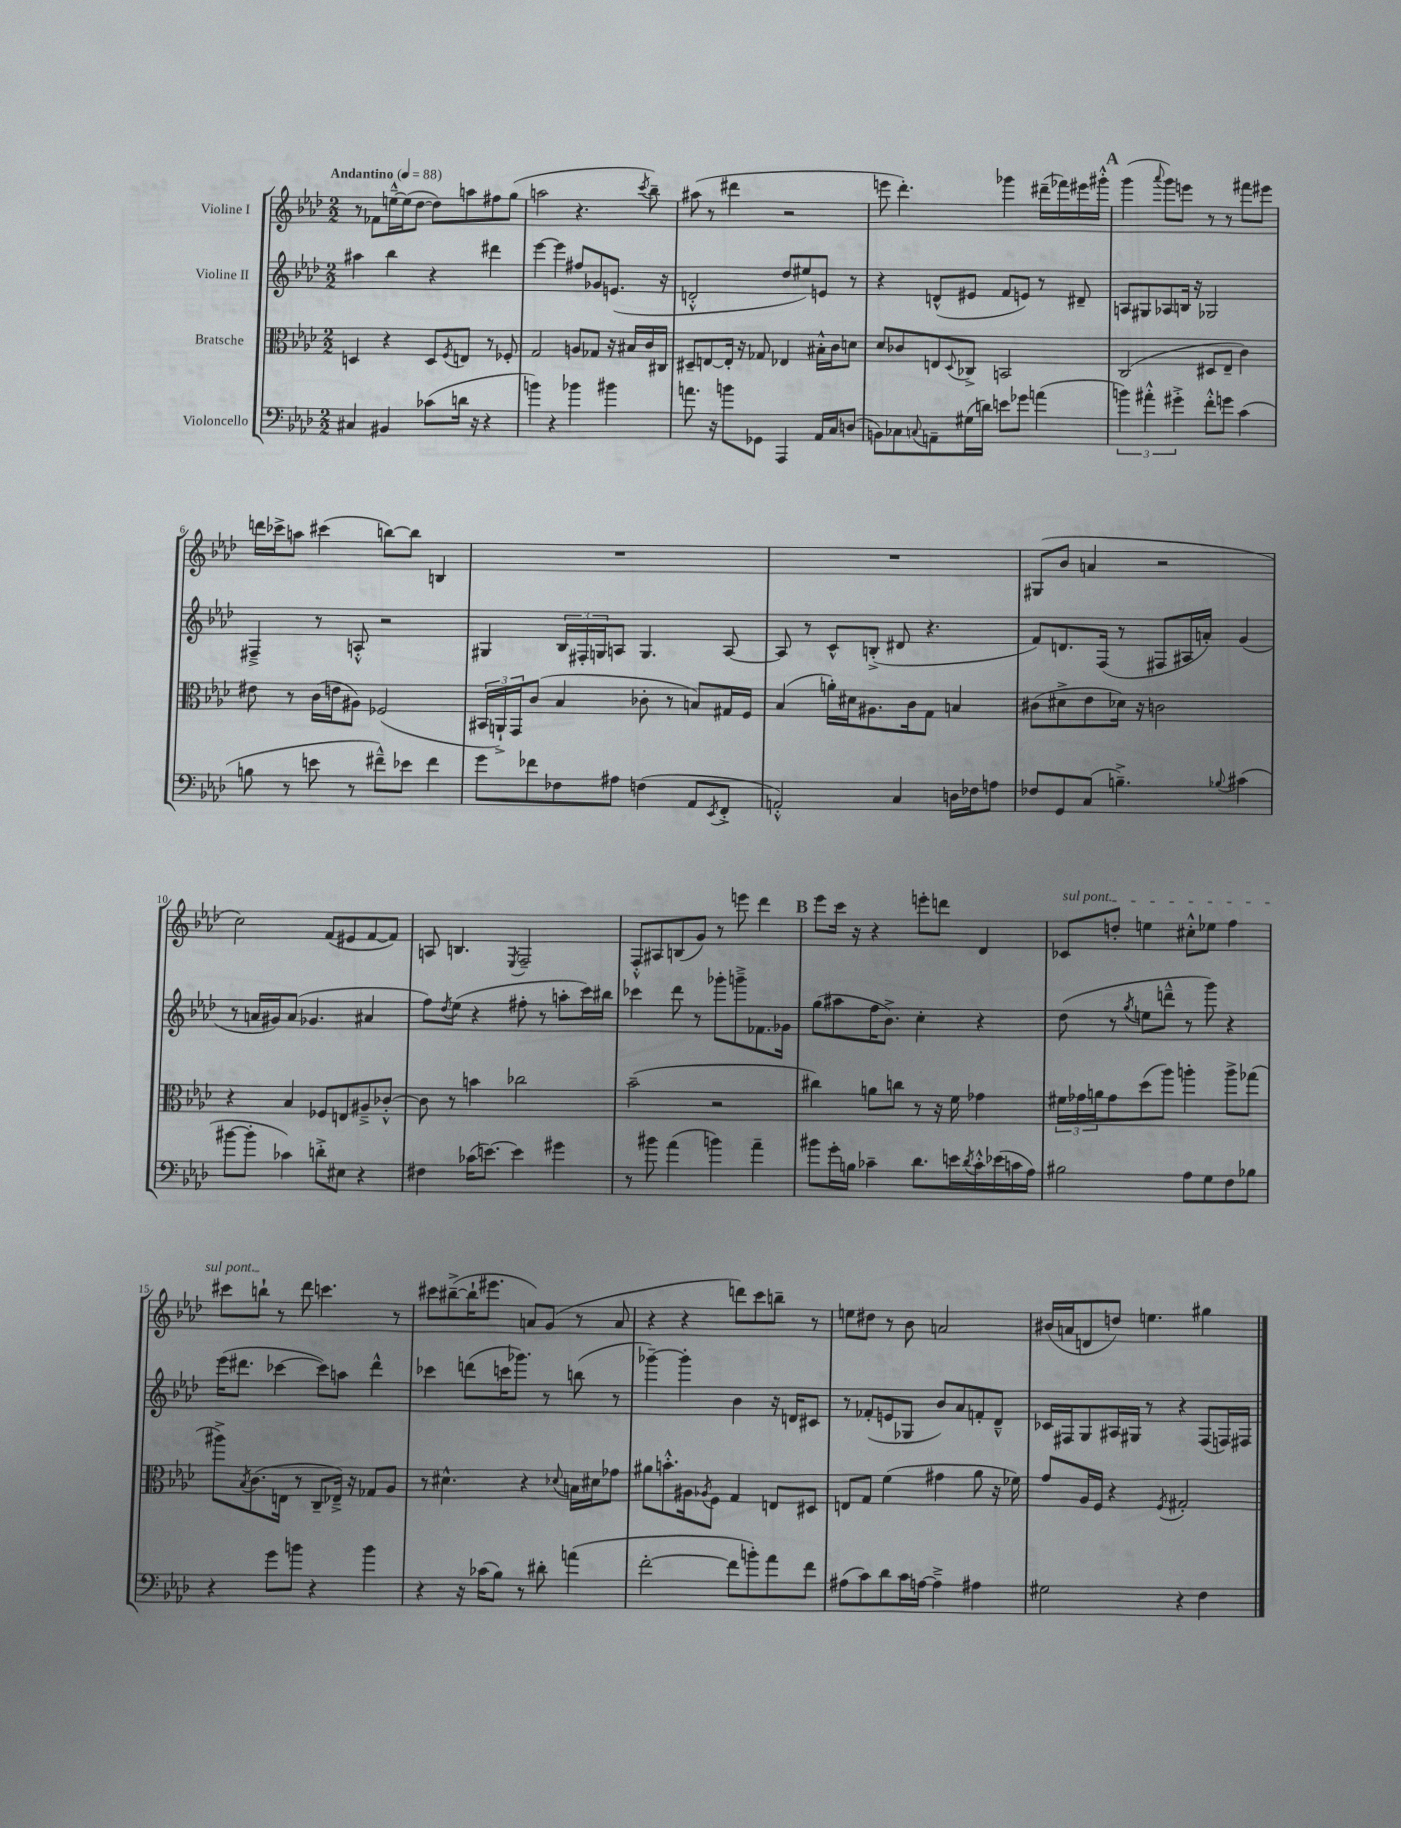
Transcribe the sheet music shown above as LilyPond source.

<<
\new StaffGroup <<
\new Staff = "s0" \with { instrumentName = "Violine I" } {
    \clef treble \key aes \major \numericTimeSignature \time 2/2 \tempo "Andantino" 4 = 88
    r8 fes'8 e''16~---^ e''16( des''8~ des''8) a''8 fis''8 g''8( |
    a''2 r4. \acciaccatura { c'''8 } bes''8--) |
    ais''8( r8 dis'''4 r2 |
    e'''8 des'''4.-.) ges'''4 dis'''16--( fes'''16) eis'''16 gis'''16-.-^ |
    \mark \markup { \bold "A" } g'''4( \appoggiatura { aes'''8 } g'''8) e'''8 r8 r8 fis'''8 eis'''8 |
    d'''16 ces'''16-> a''8 cis'''4( b''8~) b''8 b4 |
    R1 |
    R1 |
    gis8( bes'8 a'4 r2 |
    c''2) f'8( eis'8 f'8~ f'8) |
    a8 b4. \acciaccatura { ees8 } f2-- |
    f8-.-^ ais8 b8( g'8) r8 e'''8 des'''4 |
    \mark \markup { \bold "B" } ees'''8 c'''16 r16 r4 e'''8-. d'''8 des'4 |
    \once \override TextSpanner.bound-details.left.text = \markup { \italic "sul pont." } ces'8\startTextSpan d''8-. e''4 cis''8-.-^ ees''8 f''4 |
    cis'''8 b''8-!\stopTextSpan r8 des'''8 c'''4. r8 |
    cis'''8 bis''8~--->( bis''16-! eis'''8. a'8) g'8( r8 a'8 |
    r4 r4 d'''8) c'''8 b''8-- r8 |
    e''8 dis''8 r8 bes'8 a'2 |
    bis'16( a'16 d'8 d''8) e''4. gis''4 \bar "|." |
}
\new Staff = "s1" \with { instrumentName = "Violine II" } {
    \clef treble \key aes \major \numericTimeSignature \time 2/2
    ais''4 bes''4 r4 dis'''4 |
    ees'''4~ ees'''4 fis''8 ges'8 e'8.( r16 |
    d'2-.-^ des''8 eis''8) e'8 r8 |
    r4 d'8-^( eis'8 f'8 e'8) r8 dis'8-- |
    \mark \markup { \bold "A" } a8 gis8 aes8 b16 r16 ges2 |
    fis4---> r8 a8-.-^ r2 |
    gis4 \tuplet 3/2 { bes16 fis16-. g16 } a8 g4. a8~ |
    a8 r8 c'8-^ b8-.->( dis'8 r4. |
    f'8) d'8. f16( r8 fis8 ais16 a'16-.) g'4( |
    r8 a'16 gis'16) a'8( ges'4. ais'4 |
    f''8) \acciaccatura { des''8 } ees''8( r4 fis''8-. r8 a''8-. c'''16) bis''16 |
    ces'''4 des'''8 r8 ges'''8-. g'''8---> fes'8. ges'16 |
    \mark \markup { \bold "B" } g''8( ais''8 f''16 bes'8.->) c''4-. r4 |
    des''8( r8 \acciaccatura { g''8 } e''8 d'''8---^ r8 g'''8) r4 |
    ees'''16( dis'''8. ces'''4~ ces'''8) a''8 dis'''4-^ |
    ces'''4 d'''8( c'''16 ges'''8.) r8 b''8( r8 |
    ges'''4~--) ges'''4-. bes'4 r16 d'16 cis'8 |
    r8 fes'8-.( e'8 ges8 bes'8) aes'8 f'8-. des'8---^ |
    ces'16 fis16 g8 ais16 gis16 r8 r4 fis8( f16) fis16 \bar "|." |
}
\new Staff = "s2" \with { instrumentName = "Bratsche" } {
    \clef alto \key aes \major \numericTimeSignature \time 2/2
    d4 r4 d8 \acciaccatura { f8 } e8 r8 fes8-. |
    g2 a8 ges8 r16 bis16 c'16 cis16 |
    dis8-- e8~ e16-. r16 ges8 ees4 bis16-.-^ c'16 d'8 |
    des'8 ces'8 e8 \appoggiatura { des8 } ces8-> b,2 |
    \mark \markup { \bold "A" } c2( dis8 ees8-- c'4) |
    eis'8 r8 c'16( e'16 ais8) fes2( |
    \tuplet 3/2 { bis,16 a,16-!->) g,16 } c'8( bes4 ces'8-. r8 b8) gis16 f16 |
    bes4( a'16-.) dis'16 ais8. c'16 g8 b4 |
    cis'8( dis'8-> ees'8 des'16) r16 c'2 |
    r4 bes4 fes8 e8 ais8---> ces'8~-.-^ |
    ces'8 r8 b'4 ces''2 |
    bes'2--( r2 |
    \mark \markup { \bold "B" } cis''4) a'8 c''8 r8 r16 f'16 ges'4 |
    \tuplet 3/2 { fis'16 ges'16 a'16 } ges'8 des''8( aes''8) a''4-. a''8-> ges''8( |
    ais''8->) \acciaccatura { bes8 } c'8.( e16 r8 c8-- ees16--->) r16 ges8 aes8 |
    r8 dis'4.-^ r4 \appoggiatura { des'8 } b16 dis'16 ges'8 |
    ais'8 b'8.-.-^ ais16 \acciaccatura { aes8 } f8 g4 e8 dis8 |
    e8 g8 f'4( gis'4 aes'8 r16 fes'16) |
    g'8 aes16 f16 r4 \acciaccatura { f8 } gis2-. \bar "|." |
}
\new Staff = "s3" \with { instrumentName = "Violoncello" } {
    \clef bass \key aes \major \numericTimeSignature \time 2/2
    cis4 bis,4 ces'8( d'16 r16 r4 |
    b'4) r4 bes'4 bis'4 |
    a'8. r16 b'8 ges,8 aes,,4 aes,16 c16 d8( |
    b,8) ces8 \appoggiatura { c8 } a,8-- gis16( d'16) e'8 ges'8 a'4( |
    \mark \markup { \bold "A" } \tuplet 3/2 { b'4) ais'4-.-^ gis'4-.-> } f'8-.-^ g'8 c'4( |
    b8 r8 e'8 r8 fis'8---^) ees'8 fis'4 |
    g'8 fes'8 fes8 ais8 f4( aes,8 \acciaccatura { ees,8 } f,8-.-> |
    a,2-.-^) c4 d16 fes16 a8 |
    fes8 g,8 c8( b4.--->) \appoggiatura { bes8 } cis'4( |
    bis'8~ bis'8-. ces'4) d'8-.-> eis8 r4 |
    fis4 ces'16( e'8.~) e'4 gis'4 |
    r8 bis'8 aes'4( b'4) aes'4-- |
    \mark \markup { \bold "B" } bis'8 g'16-. b16 ces'4-- des'8. e'16 \acciaccatura { des'8 } ces'16-.-^ ees'16( c'16 aes16) |
    bis2 aes8 g8 f8 bes8 |
    r4 g'8 b'8 r4 b'4 |
    r4 r16 ces'16( bes8) r8 dis'8-. a'4( |
    f'2~-. f'8 b'8-.) aes'8 f'8 |
    ais8( c'8) des'8 c'16 a16~ a4---> ais4 |
    gis2 r4 f4 \bar "|." |
}
>>
>>
